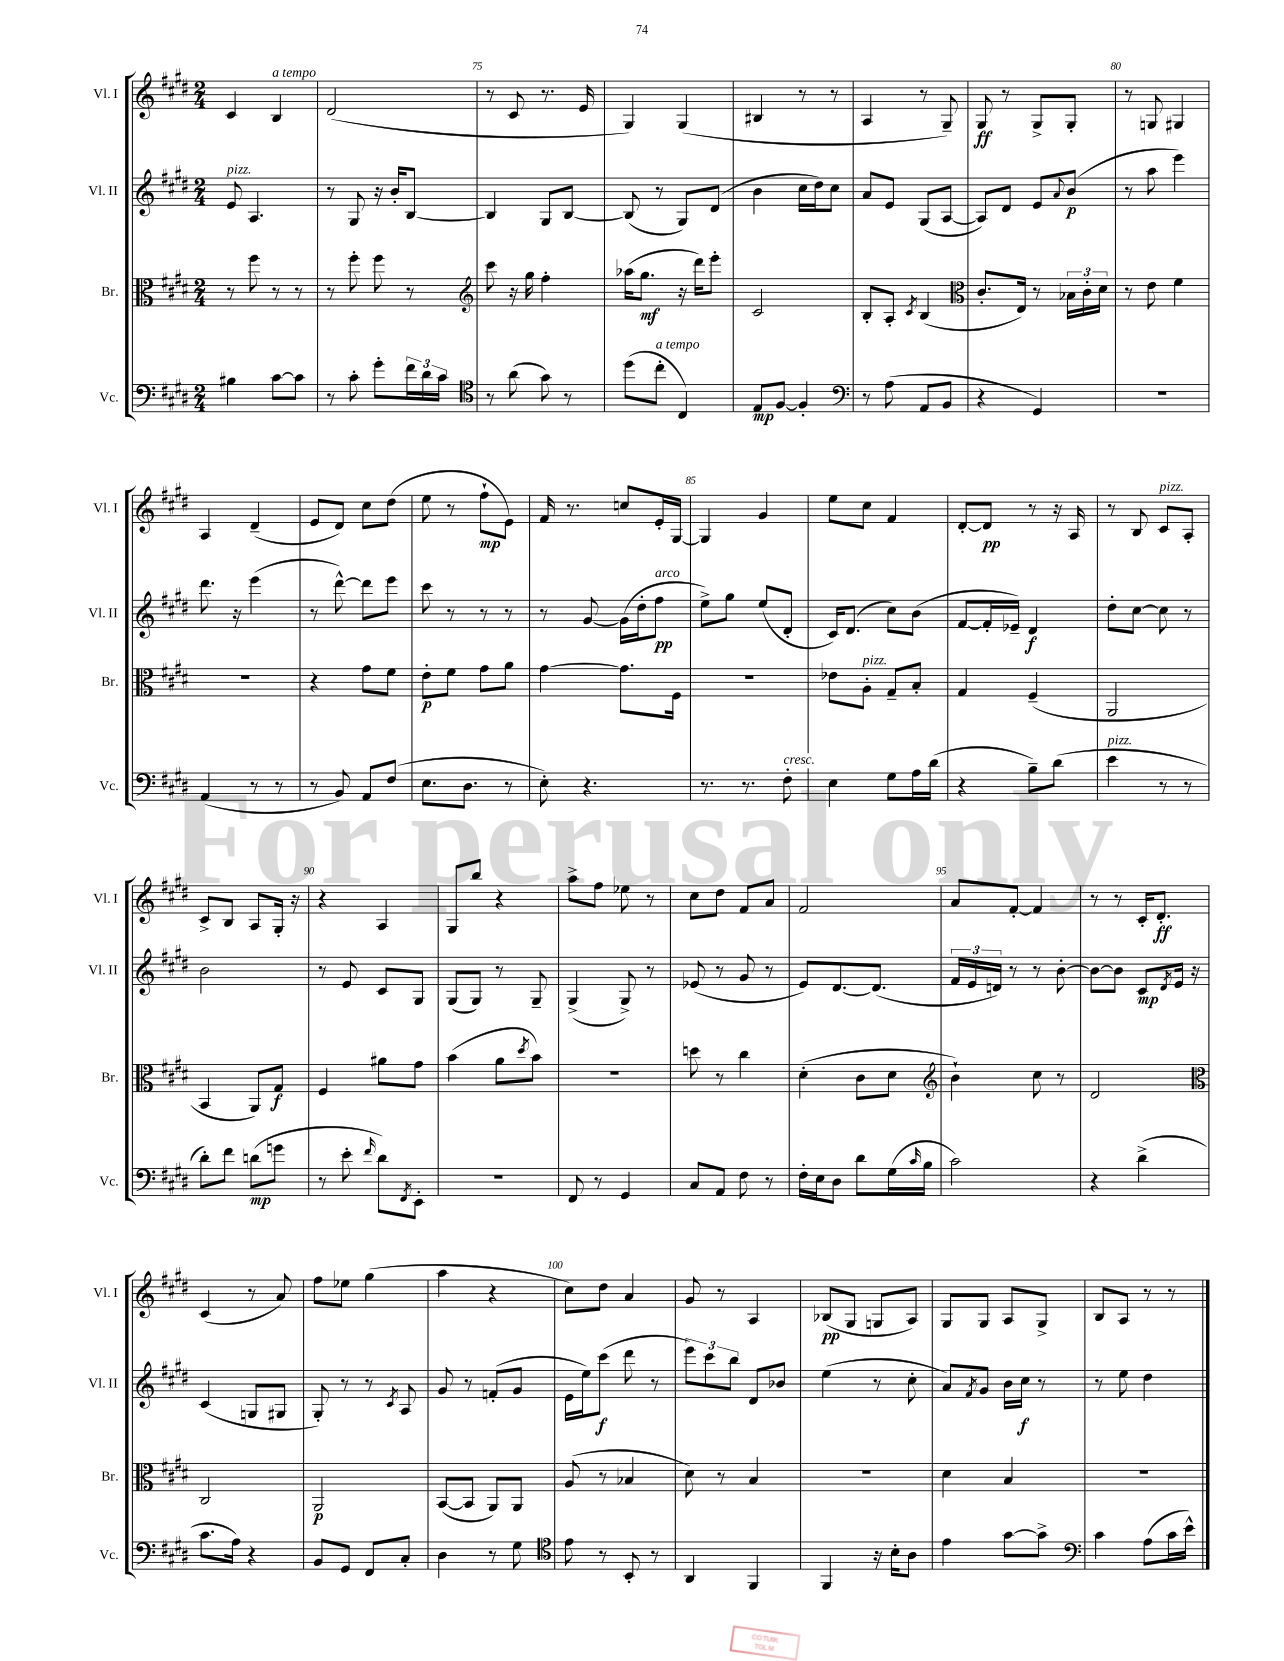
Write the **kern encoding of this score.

**kern	**dynam	**kern	**dynam	**kern	**dynam	**kern	**dynam
*part4	*part4	*part3	*part3	*part2	*part2	*part1	*part1
*staff4	*staff4	*staff3	*staff3	*staff2	*staff2	*staff1	*staff1
*I"Vc.	*	*I"Br.	*	*I"Vl. II	*	*I"Vl. I	*
*I'Vc.	*	*I'Br.	*	*I'Vl. II	*	*I'Vl. I	*
*clefF4	*	*clefC3	*	*clefG2	*	*clefG2	*
*k[f#c#g#d#]	*	*k[f#c#g#d#]	*	*k[f#c#g#d#]	*	*k[f#c#g#d#]	*
*M2/4	*	*M2/4	*	*M2/4	*	*M2/4	*
=73	=73	=73	=73	=73	=73	=73	=73
!	!	!	!	!LO:TX:a:i:t=pizz.	!	!	!
4B#X\	.	8r	.	8e/	.	4c#/	.
.	.	8ff#\	.	4.A/	.	.	.
!	!	!	!	!	!	!LO:TX:a:i:t=a tempo	!
[8c#\L	.	8r	.	.	.	4B/	.
8c#\J]	.	8r	.	.	.	.	.
=74	=74	=74	=74	=74	=74	=74	=74
8r	.	8r	.	8r	.	(2d#/	.
8c#'\	.	8ff#'\	.	8G#/	.	.	.
8g#'\L	.	8ff#\	.	16r	.	.	.
.	.	.	.	16b'/KL	.	.	.
24f#\L	.	8r	.	[8B/J	.	.	.
24d#\	.	.	.	.	.	.	.
24c#\JJ	.	.	.	.	.	.	.
=75	=75	=75	=75	=75	=75	=75	=75
*clefC4	*	*clefG2	*	*	*	*	*
8r	.	8ccc#\	.	4B/]	.	8r	.
(8a\	.	16r	.	.	.	8c#/	.
.	.	16gg#\	.	.	.	.	.
8g#\)	.	4ff#'\	.	8G#/L	.	8.r	.
8r	.	.	.	[8B/J	.	.	.
.	.	.	.	.	.	16e/	.
=76	=76	=76	=76	=76	=76	=76	=76
(8dd#\L	.	(16aa-X\KL	.	(8B/]	.	4G#/)	.
.	.	8.gg#\J	mf	.	.	.	.
!LO:TX:a:i:t=a tempo	!	!	!	!	!	!	!
8cc#'\J	.	.	.	8r	.	.	.
4C#/)	.	16r	.	8G#/L)	.	(4G#/	.
.	.	16ddd#\KL)	.	.	.	.	.
.	.	8eee'\J	.	(8d#/J	.	.	.
=77	=77	=77	=77	=77	=77	=77	=77
8E/L	mp	2c#/	.	4b\	.	4B#X/	.
[8F#/J	.	.	.	.	.	.	.
4F#'/]	.	.	.	16cc#\LL	.	8r	.
.	.	.	.	16dd#\J)	.	.	.
.	.	.	.	8cc#\J	.	8r	.
=78	=78	=78	=78	=78	=78	=78	=78
*clefF4	*	*	*	*	*	*	*
8r	.	8B'/L	.	8a/L	.	4A/	.
(8A\	.	8A'/J	.	8e/J	.	.	.
.	.	8qc#/	.	.	.	.	.
8AA/L	.	(4B/	.	(8G#/L	.	8r	.
8BB/J	.	.	.	[8A/J	.	8G#~/)	.
=79	=79	=79	=79	=79	=79	=79	=79
*	*	*clefC3	*	*	*	*	*
4r	.	8.c#'/L	.	8A/L])	.	8G#/	ff
.	.	.	.	8d#/J	.	8r	.
.	.	16E/Jk)	.	.	.	.	.
4GG#/)	.	8r	.	8e/L	.	8G#^/L	.
.	.	.	.	8qqa/	.	.	.
.	.	24B-X\LL	.	(8b/J	p	8G#'/J	.
.	.	24c#'\	.	.	.	.	.
.	.	24d#\JJ	.	.	.	.	.
=80	=80	=80	=80	=80	=80	=80	=80
2r	.	8r	.	8r	.	8r	.
.	.	8e\	.	8aa\	.	8Gn/	.
.	.	4f#\	.	4eee\)	.	4G#X/	.
!!LO:LB:g=z
=81	=81	=81	=81	=81	=81	=81	=81
(4AA/	.	2r	.	8.ddd#\	.	4A/	.
.	.	.	.	16r	.	.	.
8r	.	.	.	(4eee\	.	(4d#~/	.
8r	.	.	.	.	.	.	.
=82	=82	=82	=82	=82	=82	=82	=82
8r	.	4r	.	8r	.	8e/L	.
8BB/)	.	.	.	[8ddd#^^\)	.	8d#/J)	.
8AA/L	.	8g#\L	.	8ddd#\L]	.	8cc#\L	.
(8F#/J	.	8f#\J	.	8eee\J	.	(8dd#\J	.
=83	=83	=83	=83	=83	=83	=83	=83
8.E\L	.	8e'\L	p	8ccc#\	.	8ee\	.
.	.	8f#\J	.	8r	.	8r	.
8.D#\J	.	.	.	.	.	.	.
.	.	8g#\L	.	8r	.	8ff#`\L	mp
8r	.	8a\J	.	8r	.	8e\J)	.
=84	=84	=84	=84	=84	=84	=84	=84
8E'\)	.	[4g#\	.	8r	.	16f#/	.
.	.	.	.	.	.	8.r	.
4.r	.	.	.	[8g#/	.	.	.
.	.	8.g#\L]	.	(16g#\LL]	.	8ccn/L	.
.	.	.	.	16dd#'\J	.	.	.
!	!	!	!	!LO:TX:a:i:t=arco	!	!	!
.	.	.	.	8ff#\J	pp	16e'/L	.
.	.	16F#\Jk	.	.	.	[16G#/JJ	.
=85	=85	=85	=85	=85	=85	=85	=85
8.r	.	2r	.	8ee^\L)	.	4G#/]	.
.	.	.	.	8gg#\J	.	.	.
8.r	.	.	.	.	.	.	.
.	.	.	.	(8ee/L	.	4g#/	.
!LO:TX:a:i:t=cresc.	!	!	!	!	!	!	!
8F#'\	.	.	.	8d#'/J	.	.	.
=86	=86	=86	=86	=86	=86	=86	=86
4E\	.	8e-X\L	.	16c#/KL)	.	8ee\L	.
.	.	.	.	(8.d#/J	.	.	.
!	!	!LO:TX:a:i:t=pizz.	!	!	!	!	!
.	.	8A'\J	.	.	.	8cc#\J	.
8G#\L	.	8G#~/L	.	8cc#\L)	.	4f#/	.
16A\L	.	8B'/J	.	(8b\J	.	.	.
(16d#\JJ	.	.	.	.	.	.	.
=87	=87	=87	=87	=87	=87	=87	=87
4r	.	4G#/	.	[8f#/L	.	[8d#'/L	.
.	.	.	.	16f#'/L]	.	8d#/J]	pp
.	.	.	.	16e-X~/JJ)	.	.	.
8B~\L)	.	(4F#~/	.	4d#/	f	8r	.
(8d#\J	.	.	.	.	.	16r	.
.	.	.	.	.	.	16A/	.
=88	=88	=88	=88	=88	=88	=88	=88
!LO:TX:a:i:t=pizz.	!	!	!	!	!	!	!
4e\	.	2AA/	.	8dd#'\L	.	8r	.
.	.	.	.	[8cc#\J	.	8B/	.
!	!	!	!	!	!	!LO:TX:a:i:t=pizz.	!
8r	.	.	.	8cc#\]	.	8c#/L	.
8r	.	.	.	8r	.	8A'/J	.
!!LO:LB:g=z
=89	=89	=89	=89	=89	=89	=89	=89
8d#'\L)	.	4BB/	.	2b\	.	8c#^/L	.
8f#\J	.	.	.	.	.	8B/J	.
(8dn\L	mp	8AA/L)	.	.	.	8A/L	.
8gn\J	.	8G#/J	f	.	.	16G#'/Jk	.
.	.	.	.	.	.	16r	.
=90	=90	=90	=90	=90	=90	=90	=90
8r	.	4F#/	.	8r	.	4r	.
8e'\	.	.	.	8e/	.	.	.
16qqf#/	.	.	.	.	.	.	.
8d#\L)	.	8a#X\L	.	8c#/L	.	4A/	.
8qFF#/	.	.	.	.	.	.	.
8EE'\J	.	8g#\J	.	8G#/J	.	.	.
=91	=91	=91	=91	=91	=91	=91	=91
2r	.	(4b\	.	(8G#/L	.	8G#/L	.
.	.	.	.	8G#/J)	.	8bb/J	.
.	.	8a\L	.	8r	.	4r	.
.	.	8qdd#/	.	.	.	.	.
.	.	8b\J)	.	8G#~/	.	.	.
=92	=92	=92	=92	=92	=92	=92	=92
8FF#/	.	2r	.	(4G#^/	.	8aa^\L	.
8r	.	.	.	.	.	8ff#\J	.
4GG#/	.	.	.	8G#^/)	.	8ee-X\	.
.	.	.	.	8r	.	8r	.
=93	=93	=93	=93	=93	=93	=93	=93
8C#/L	.	8ddn\	.	(8e-X/	.	8cc#\L	.
8AA/J	.	8r	.	8r	.	8dd#\J	.
8F#\	.	4cc#\	.	8g#/	.	8f#/L	.
8r	.	.	.	8r	.	8a/J	.
=94	=94	=94	=94	=94	=94	=94	=94
16F#'\LL	.	(4d#'\	.	8e/L)	.	2f#/	.
16E\J	.	.	.	.	.	.	.
8D#\J	.	.	.	[8.d#/	.	.	.
8d#\L	.	8c#\L	.	.	.	.	.
.	.	.	.	(8.d#/J]	.	.	.
(16G#\L	.	8d#\J	.	.	.	.	.
16qqc#/	.	.	.	.	.	.	.
16B\JJ	.	.	.	.	.	.	.
=95	=95	=95	=95	=95	=95	=95	=95
*	*	*clefG2	*	*	*	*	*
2c#\)	.	4b`\)	.	24f#/LL	.	8a/L	.
.	.	.	.	24e/	.	.	.
.	.	.	.	24dn/JJ)	.	.	.
.	.	.	.	8r	.	[8f#'/J	.
.	.	8cc#\	.	8r	.	4f#/]	.
.	.	8r	.	[8b'\	.	.	.
=96	=96	=96	=96	=96	=96	=96	=96
4r	.	2d#/	.	8b\L_	.	8r	.
.	.	.	.	8b\J]	.	8r	.
(4d#^\	.	.	.	8c#/L	mp	16c#'/KL	.
.	.	.	.	.	.	8.d#'/J	ff
.	.	.	.	8qd#/	.	.	.
.	.	.	.	16e/Jk	.	.	.
.	.	.	.	16r	.	.	.
!!LO:LB:g=z
=97	=97	=97	=97	=97	=97	=97	=97
*	*	*clefC3	*	*	*	*	*
8.c#\L	.	2C#/	.	(4c#/	.	(4c#/	.
16A\Jk)	.	.	.	.	.	.	.
4r	.	.	.	8Gn/L	.	8r	.
.	.	.	.	8G#X/J	.	8a/)	.
=98	=98	=98	=98	=98	=98	=98	=98
8BB/L	.	2AA/	p	8G#'/)	.	8ff#\L	.
8GG#/J	.	.	.	8r	.	8ee-X\J	.
8FF#/L	.	.	.	8r	.	(4gg#\	.
.	.	.	.	8qc#/	.	.	.
8C#'/J	.	.	.	8A/	.	.	.
=99	=99	=99	=99	=99	=99	=99	=99
4D#\	.	([8BB/L	.	8g#/	.	4aa\	.
.	.	8BB/J]	.	8r	.	.	.
8r	.	8AA/L)	.	(8fn'/L	.	4r	.
8G#\	.	8AA/J	.	8g#/J	.	.	.
=100	=100	=100	=100	=100	=100	=100	=100
*clefC4	*	*	*	*	*	*	*
8e\	.	(8A/	.	16e\LL	.	8cc#\L)	.
.	.	.	.	16ee\J)	.	.	.
8r	.	8r	.	(8ccc#\J	f	8dd#\J	.
8BB'/	.	4B-X/	.	8ddd#\	.	4a/	.
8r	.	.	.	8r	.	.	.
=101	=101	=101	=101	=101	=101	=101	=101
4AA/	.	8d#\)	.	12eee\L)	.	8g#/	.
.	.	.	.	12ccc#\	.	.	.
.	.	8r	.	.	.	8r	.
.	.	.	.	12bb\J	.	.	.
4FF#/	.	4B/	.	8d#/L	.	4A/	.
.	.	.	.	8b-X/J	.	.	.
=102	=102	=102	=102	=102	=102	=102	=102
4FF#/	.	2r	.	(4ee\	.	(8B-X/L	pp
.	.	.	.	.	.	8G#/J	.
16r	.	.	.	8r	.	8Gn/L	.
16B'\KL	.	.	.	.	.	.	.
8A\J	.	.	.	8cc#'\	.	8A/J)	.
=103	=103	=103	=103	=103	=103	=103	=103
4e\	.	4d#\	.	8a/L)	.	8G#/L	.
.	.	.	.	8qf#/	.	.	.
.	.	.	.	8g#/J	.	8G#/J	.
[8g#\L	.	4B/	.	16b\LL	.	8A/L	.
.	.	.	.	16cc#\JJ	f	.	.
8g#^\J]	.	.	.	8r	.	8G#^/J	.
=104	=104	=104	=104	=104	=104	=104	=104
*clefF4	*	*	*	*	*	*	*
4c#\	.	2r	.	8r	.	8B/L	.
.	.	.	.	8ee\	.	8A/J	.
(8A\L	.	.	.	4dd#\	.	8r	.
16c#\L	.	.	.	.	.	8r	.
16e^^\JJ)	.	.	.	.	.	.	.
==	==	==	==	==	==	==	==
*-	*-	*-	*-	*-	*-	*-	*-
